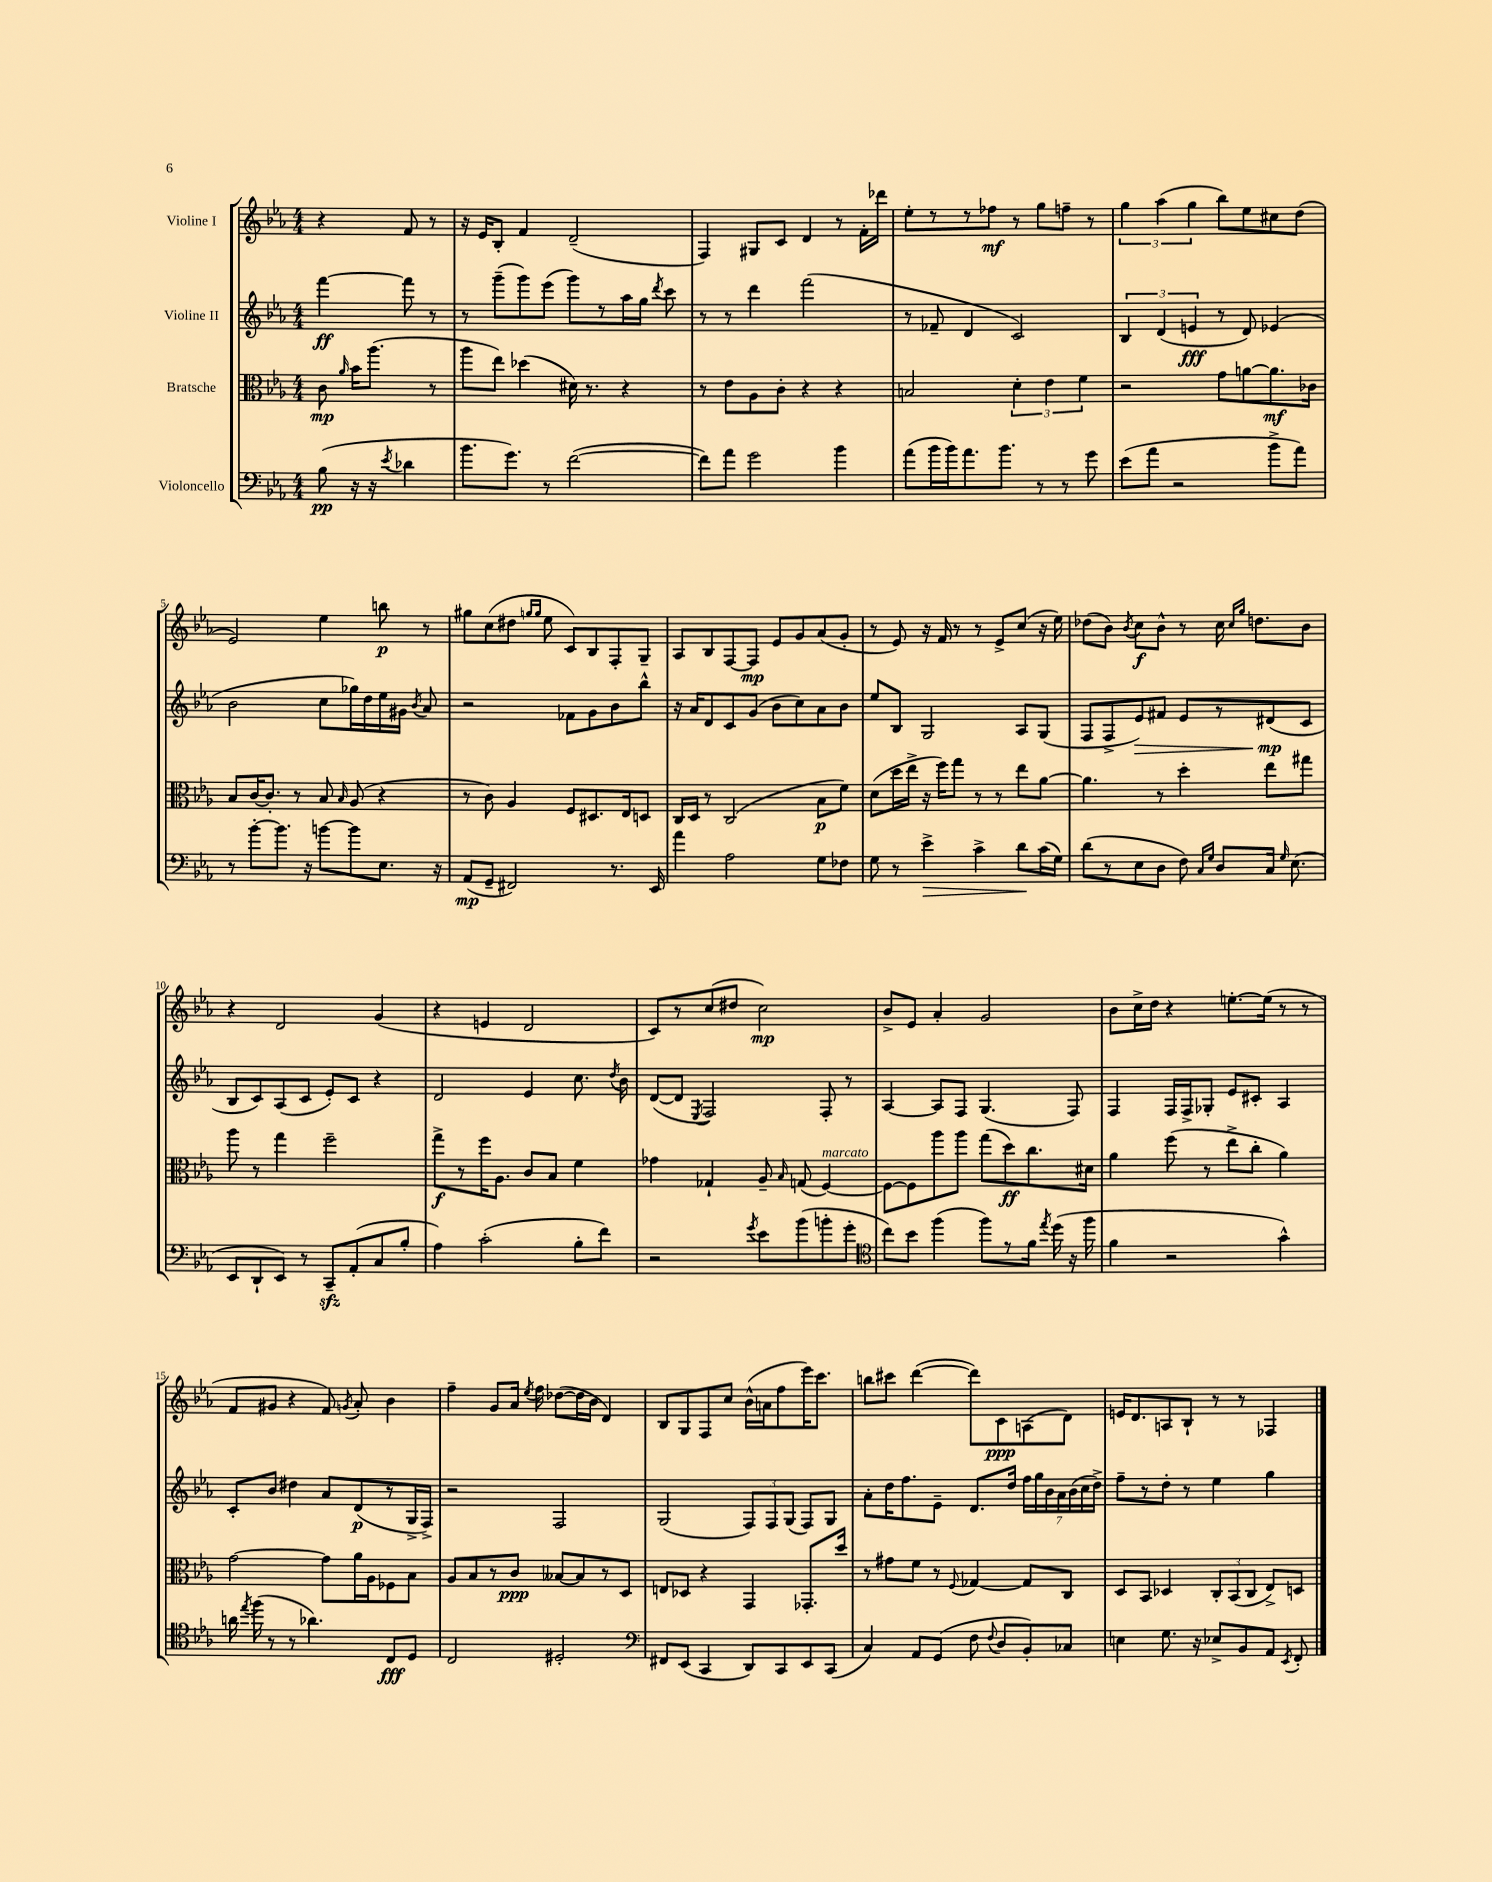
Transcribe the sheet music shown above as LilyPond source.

<<
\new StaffGroup <<
\new Staff = "s0" \with { instrumentName = "Violine I" } {
    \clef treble \key ees \major \numericTimeSignature \time 4/4 \partial 2
    \autoBeamOff r4 f'8 r8 |
    r16 ees'16[ bes8]-. f'4 d'2--( |
    f4) gis8[ c'8] d'4 r8 f'16[-. des'''16] |
    ees''8[-. r8 r8 fes''8]\mf r8 g''8[ f''8]-- r8 |
    \tuplet 3/2 { g''4 aes''4( g''4 } bes''8[) ees''8 cis''8 d''8]( |
    ees'2) ees''4 b''8\p r8 |
    gis''8[ c''8( dis''8] \grace { g''16[ g''16] } ees''8 c'8[) bes8 f8-. g8]-- |
    aes8[ bes8 f8~ f8]\mp ees'8[ g'8 aes'8( g'8]-. |
    r8 ees'8) r16 f'16 r8 r8 ees'8[-> c''8]( r16 ees''16) |
    des''8[( bes'8]) \acciaccatura { bes'8 } c''8[\f bes'8]-^ r8 c''16 \grace { c''16[ g''16] } d''8.[ bes'8] |
    r4 d'2 g'4( |
    r4 e'4 d'2 |
    c'8[) r8 c''8( dis''8] c''2\mp) |
    bes'8[-> ees'8] aes'4-. g'2 |
    bes'8[ c''16-> d''16] r4 e''8.[~-. e''16]( r8 r8 |
    f'8[ gis'8] r4 f'8) \acciaccatura { g'8 } aes'8-. bes'4 |
    f''4-- g'8[ aes'16] \acciaccatura { ees''8 } f''16 des''8[~( des''16 bes'16] d'4) |
    bes8[ g8 f8 c''8] bes'16[-^( a'16 f''8 ees'''16) c'''8.] |
    b''8[ cis'''8] d'''4~( d'''8[) c'8\ppp a8( d'8]) |
    e'16[ d'8. a8 bes8]-! r8 r8 fes4 \bar "|." |
}
\new Staff = "s1" \with { instrumentName = "Violine II" } {
    \clef treble \key ees \major \numericTimeSignature \time 4/4 \partial 2
    \autoBeamOff f'''4~\ff f'''8 r8 |
    r8 g'''8[--( g'''8) ees'''8]( g'''8[) r8 aes''16 g''16] \acciaccatura { d'''8 } c'''8 |
    r8 r8 d'''4 f'''2( |
    r8 fes'8-- d'4 c'2) |
    \tuplet 3/2 { bes4 d'4( e'4\fff } r8 d'8) ees'4( |
    bes'2 c''8[ ges''16) d''16 ees''16 gis'16] \acciaccatura { bes'8 } aes'8 |
    r2 fes'8[ g'8 bes'8 bes''8]-^ |
    r16 aes'16[ d'8 c'8 g'8]( bes'8[ c''8) aes'8 bes'8] |
    ees''8[ bes8] g2 aes8[ g8]( |
    f8[ f8-> ees'8\>) fis'8] ees'8[ r8 dis'8\mp\!( c'8] |
    bes8[ c'8) aes8( c'8] ees'8[-.) c'8] r4 |
    d'2 ees'4 c''8. \acciaccatura { d''8 } bes'16 |
    d'8[~( d'8] \acciaccatura { ees8 } f2) f8-. r8 |
    aes4~ aes8[ f8] g4.( f8) |
    f4 f16[ f16-> ges8]-. ees'8[ cis'8]-. aes4 |
    c'8[-. bes'8] dis''4 aes'8[ d'8\p( r8 g16-> f16]->) |
    r2 f2 |
    g2( \tuplet 3/2 { f8[) f8 g8]( } f8[) g8] |
    aes'8[-. d''16 f''8. ees'8]-- d'8.[ d''16] \tuplet 7/4 { f''16[ g''16 bes'16 aes'16 bes'16( c''16 d''16]->) } |
    f''8[-- r8 d''8]-. r8 ees''4 g''4 \bar "|." |
}
\new Staff = "s2" \with { instrumentName = "Bratsche" } {
    \clef alto \key ees \major \numericTimeSignature \time 4/4 \partial 2
    \autoBeamOff c'8\mp \grace { aes'16 } bes'16[ aes''8.]( r8 |
    aes''8[ ees''8]) des''4( dis'16) r8. r4 |
    r8 ees'8[ aes8 c'8]-. r4 r4 |
    b2 \tuplet 3/2 { d'4-. ees'4 f'4 } |
    r2 g'8[ a'8~ a'8.\mf ces'16] |
    bes8[ c'16~ c'8.]-. r8 bes8 \grace { bes16 } aes8( r4 |
    r8 c'8) aes4 f8[ dis8. ees16 d8] |
    c16[ d16] r8 c2( bes8[\p f'8]) |
    d'8[( d''16 ees''16]-> r16 f''16[) g''8] r8 r8 ees''8[ aes'8]~ |
    aes'4. r8 d''4-. ees''8[ gis''8] |
    aes''8 r8 g''4 f''2-- |
    g''8[->\f r8 f''16 aes8.] c'8[ bes8] f'4 |
    ges'4 ges4-! aes8-- \grace { bes16 } g8( f4~^\markup { \italic "marcato" }) |
    f8[~ f8 aes''8 aes''8] g''8[( d''8\ff) c''8. dis'16] |
    aes'4 f''8( r8 ees''8[-> c''8]-. aes'4) |
    g'2~ g'8[ aes'16 aes16 fes8 bes8] |
    aes8[ bes8 r8 c'8]\ppp beses8[~ beses8 r8 d8] |
    e8[ des8] r4 g,4 ges,8.[-. d''16] |
    r8 gis'8[ f'8] r8 \appoggiatura { f8 } ges4~ ges8[ c8] |
    d8[ bes,8] des4 \tuplet 3/2 { c8[-. bes,8( c8] } ees8[->) d8] \bar "|." |
}
\new Staff = "s3" \with { instrumentName = "Violoncello" } {
    \clef bass \key ees \major \numericTimeSignature \time 4/4 \partial 2
    \autoBeamOff bes8\pp( r16 r16 \acciaccatura { ees'8 } des'4 |
    bes'8.[ g'8.]) r8 f'2~( |
    f'8[) aes'8] g'2 bes'4 |
    aes'8[( bes'16 bes'16) aes'8. bes'8.] r8 r8 g'8 |
    ees'8[( aes'8] r2 bes'8[-> aes'8]) |
    r8 bes'8[~-. bes'8.] r16 b'8[~ b'8 ees8.] r16 |
    aes,8[\mp( g,8]-- fis,2) r8. ees,16 |
    aes'4 aes2 g8[ fes8] |
    g8 r8 ees'4->\> c'4-> d'8[\! c'16( g16]) |
    d'8[( r8 ees8 d8] f8) \grace { c16[ g16] } d8[ c16] \grace { g16 } ees8.( |
    ees,8[ d,8-! ees,8]) r8 c,8[--\sfz aes,8-.( c8 bes8]-. |
    aes4) c'2-.( bes8[-. f'8]) |
    r2 \acciaccatura { g'8 } ees'8[ bes'8( b'8-. g'8]-. |
    \clef tenor c''8[) bes'8] f''4( f''8[) r8 f'16] \acciaccatura { ees''8 } d''16( r16 f''16 |
    f'4 r2 g'4-^) |
    a'16 \acciaccatura { ees''8 } f''16( r8 r8 aes'4.) c8[\fff d8] |
    c2 dis2-. |
    \clef bass fis,8[ ees,8]( c,4 d,8[) c,8 ees,8 c,8]( |
    c4) aes,8[ g,8]( f8 \appoggiatura { f8 } d8[ bes,8-.) ces8] |
    e4 g8. r16 ees8[-> bes,8 aes,8] \acciaccatura { ees,8 } f,8-. \bar "|." |
}
>>
>>
